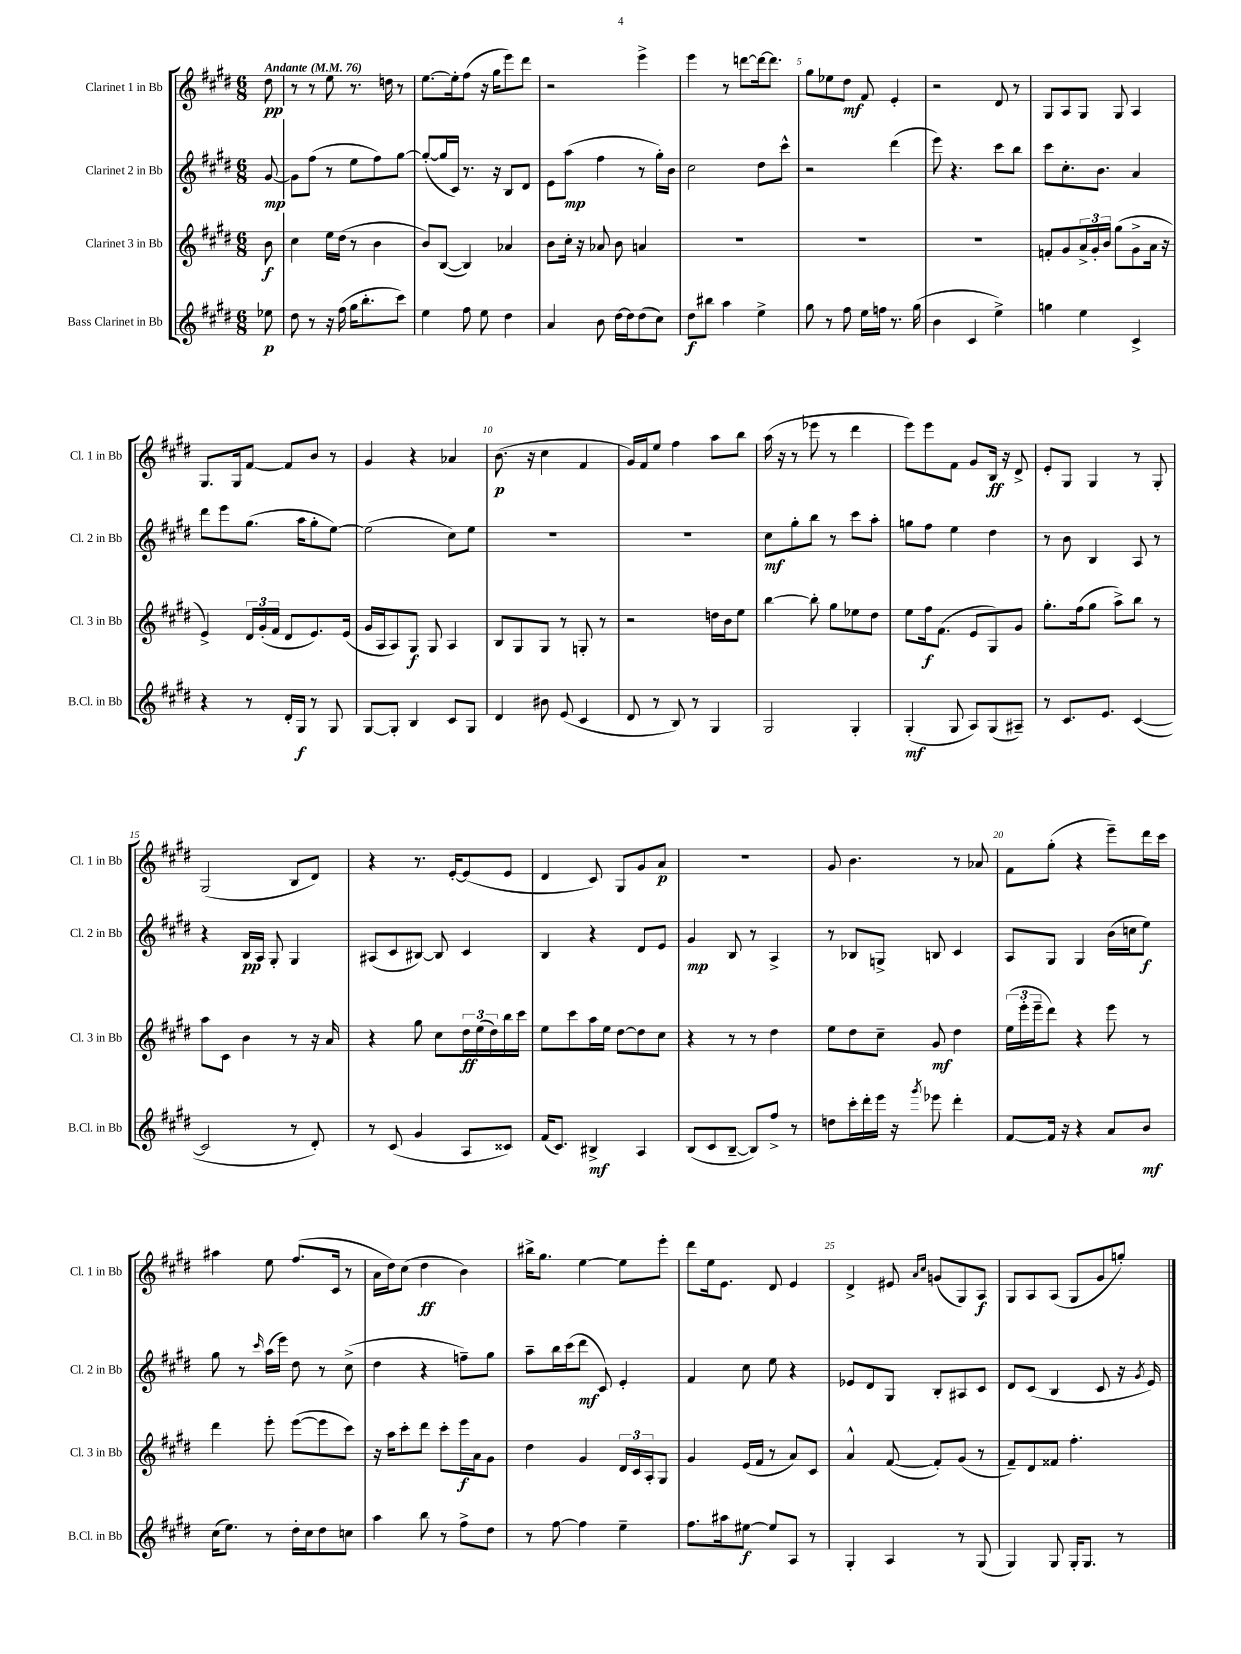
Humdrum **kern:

**kern	**kern	**kern	**kern
*staff4	*staff3	*staff2	*staff1
*clefG2	*clefG2	*clefG2	*clefG2
*k[f#c#g#d#]	*k[f#c#g#d#]	*k[f#c#g#d#]	*k[f#c#g#d#]
*M6/8	*M6/8	*M6/8	*M6/8
*MM76	*MM76	*MM76	*MM76
8ee-	8b	[8g#	8dd#
=	=	=	=
8dd#	4cc#	8g#]	8r
8r	.	(8ff#	8r
16r	16ee	8r	8ee
(16ff#	(16dd#	.	.
16gg#	8r	8ee	8.r
8.bb'	.	.	.
.	4b	8ff#)	.
.	.	.	16dd
8ccc#)	.	[8gg#	8r
=	=	=	=
4ee	8b)	(8gg#'_	[8.ee
.	([8B	16gg#]	.
.	.	16c#)	16ee']
8ff#	4B])	8.r	(8ff#
8ee	.	.	16r
.	.	16r	16gg#
4dd#	4a-	8B	8eee)
.	.	8d#	8ddd#
=	=	=	=
4a	8b	8e	2r
.	16cc#'	(8aa	.
.	16r	.	.
8b	8a-	4ff#	.
[16dd#	8b	.	.
16dd#]	.	.	.
(8dd#	4a	8r	4eee^
8cc#)	.	16gg#')	.
.	.	16b	.
=	=	=	=
8dd#	2.r	2cc#	4eee
8bb#	.	.	.
4aa	.	.	8r
.	.	.	[8ddd
4ee^	.	8dd#	16ddd_
.	.	.	8.ddd]
.	.	8ccc#^^	.
=	=	=	=
8gg#	2.r	2r	8gg#
8r	.	.	8ee-
8ff#	.	.	8dd#
16ee	.	.	8f#
16ff	.	.	.
8.r	.	(4ddd#	4e'
(16gg#	.	.	.
=	=	=	=
4b	2.r	8eee)	2r
.	.	4.r	.
4c#	.	.	.
4ee^)	.	8ccc#	8d#
.	.	8bb	8r
=	=	=	=
4gg	8f'	8ccc#	8G#
.	8g#	8.cc#'	8A
4ee	24a^	.	8G#
.	24g#'	.	.
.	.	8.b	.
.	24b	.	.
.	(8gg#	.	8G#
4c#^	8g#^	4a	4A
.	16a	.	.
.	16r	.	.
=	=	=	=
4r	4e^)	8ddd#	8.G#
.	.	8eee	.
.	.	.	16G#
8r	24d#	(8.gg#	[8f#
.	(24g#'	.	.
.	24f#	.	.
16d#'	8d#	.	8f#]
16G#	.	16aa	.
8r	8.e)	8gg#'	8b
8G#	.	[8ee)	8r
.	(16e	.	.
=	=	=	=
[8G#	16g#	(2ee]	4g#
.	16A	.	.
8G#']	8A)	.	.
4B	8G#	.	4r
.	8G#	.	.
8c#	4A	8cc#)	4a-
8G#	.	8ee	.
=	=	=	=
4d#	8B	2.r	(8.b
.	8G#	.	.
.	.	.	16r
8b#	8G#	.	4cc#
(8e	8r	.	.
4c#	8G'	.	4f#
.	8r	.	.
=	=	=	=
8d#	2r	2.r	16g#)
.	.	.	16f#
8r	.	.	8ee
8B)	.	.	4ff#
8r	.	.	.
4G#	16dd	.	8aa
.	16b	.	.
.	8ee	.	8bb
=	=	=	=
2G#	[4bb	8cc#	(16aa
.	.	.	16r
.	.	8gg#'	8r
.	8bb']	8bb	8eee-
.	8gg#	8r	8r
4G#'	8ee-	8ccc#	4ddd#
.	8dd#	8aa'	.
=	=	=	=
(4G#'	8ee	8gg	8eee)
.	16ff#	8ff#	8eee
.	(8.f#	.	.
8G#	.	4ee	8f#
8A)	8e	.	8g#
(8G#	8G#)	4dd#	16B
.	.	.	16r
8A#~)	8g#	.	8d#^
=	=	=	=
8r	8.gg#'	8r	8e'
8.c#	.	8b	8G#
.	(16ff#	.	.
.	8gg#	4B	4G#
8.e	.	.	.
.	8aa^)	.	.
([4c#	8bb	8A	8r
.	8r	8r	8G#'
=	=	=	=
2c#]	8aa	4r	(2G#
.	8c#	.	.
.	4b	16B	.
.	.	16A	.
.	.	8G#'	.
8r	8r	4G#	8B
8d#')	16r	.	8d#)
.	16a	.	.
=	=	=	=
8r	4r	(8A#	4r
(8c#	.	8c#	.
4g#	8gg#	[8B#)	8.r
.	8cc#	8B#]	.
.	.	.	[16e'
8A	24dd#	4c#	(8e]
.	(24ee	.	.
.	24dd#)	.	.
8c##)	16bb	.	8e
.	16ccc#	.	.
=	=	=	=
(16f#	8ee	4B	4d#
8.c#)	.	.	.
.	8ccc#	.	.
4B#^	16aa	4r	8c#)
.	16ee	.	.
.	[8dd#	.	8G#
4A	8dd#]	8d#	8g#
.	8cc#	8e	8a
=	=	=	=
(8B	4r	4g#	2.r
8c#	.	.	.
[8B~	8r	8B	.
8B])	8r	8r	.
8ff#^	4dd#	4A^	.
8r	.	.	.
=	=	=	=
8dd	8ee	8r	8g#
16ccc#'	8dd#	8B-	4.b
16ddd#'	.	.	.
16eee	8cc#~	8G^	.
16r	.	.	.
8qggg#	.	.	.
8eee-	8g#	8B	.
4ddd#'	4dd#	4c#	8r
.	.	.	8a-
=	=	=	=
[8f#	(24ee	8A	8f#
.	24eee'	.	.
.	24eee~	.	.
16f#]	8ddd#)	8G#	(8gg#'
16r	.	.	.
4r	4r	4G#	4r
8a	8eee	(16b	8eee~)
.	.	16cc	.
8b	8r	8ee)	16ddd#
.	.	.	16ccc#
=	=	=	=
(16cc#	4ddd#	8gg#	4aa#
8.ee)	.	.	.
.	.	8r	.
.	.	16qqccc#	.
8r	8eee'	(16aa	8ee
.	.	16eee)	.
16dd#'	([8eee	8dd#	(8.ff#
16cc#	.	.	.
8dd#	8eee]	8r	.
.	.	.	16c#
8cc	8ccc#)	(8cc#^	8r
=	=	=	=
4aa	16r	4dd#	16a
.	16aa	.	16dd#)
.	8ccc#'	.	(8cc#
8bb	8ddd#	4r	4dd#
8r	8ccc#'	.	.
8ff#^	16eee	8ff~)	4b)
.	16a	.	.
8dd#	8g#	8gg#	.
=	=	=	=
8r	4dd#	8aa~	16bb#^
.	.	.	8.gg#
[8ff#	.	16bb	.
.	.	(16ccc#	.
4ff#]	4g#	8ddd#	[4ee
.	.	8c#)	.
4ee~	24d#	4e'	8ee]
.	24c#	.	.
.	24A'	.	.
.	8G#	.	8eee'
=	=	=	=
8.ff#	4g#	4f#	8ddd#
.	.	.	16ee
16aa#	.	.	8.e
[8ee#	(16e	8cc#	.
.	16f#	.	.
8ee#]	8r	8ee	8d#
8A	8a)	4r	4e
8r	8c#	.	.
=	=	=	=
4G#'	4a^^	8e-	4d#^
.	.	8d#	.
4A	([8f#	8G#	8e#
.	.	.	16qqa
.	.	.	16qqcc#
.	8f#'])	8B'	(8g
8r	(8g#	8A#	8G#)
(8G#	8r	8c#	8A
=	=	=	=
4G#)	8f#~)	8d#	8G#
.	8d#	(8c#	8A
8G#	8f##	4B	(8A
16G#'	4.ff#'	.	8G#
8.G#	.	.	.
.	.	8c#	8g#
8r	.	16r	8gg')
.	.	8qg#	.
.	.	16e)	.
==	==	==	==
*-	*-	*-	*-
